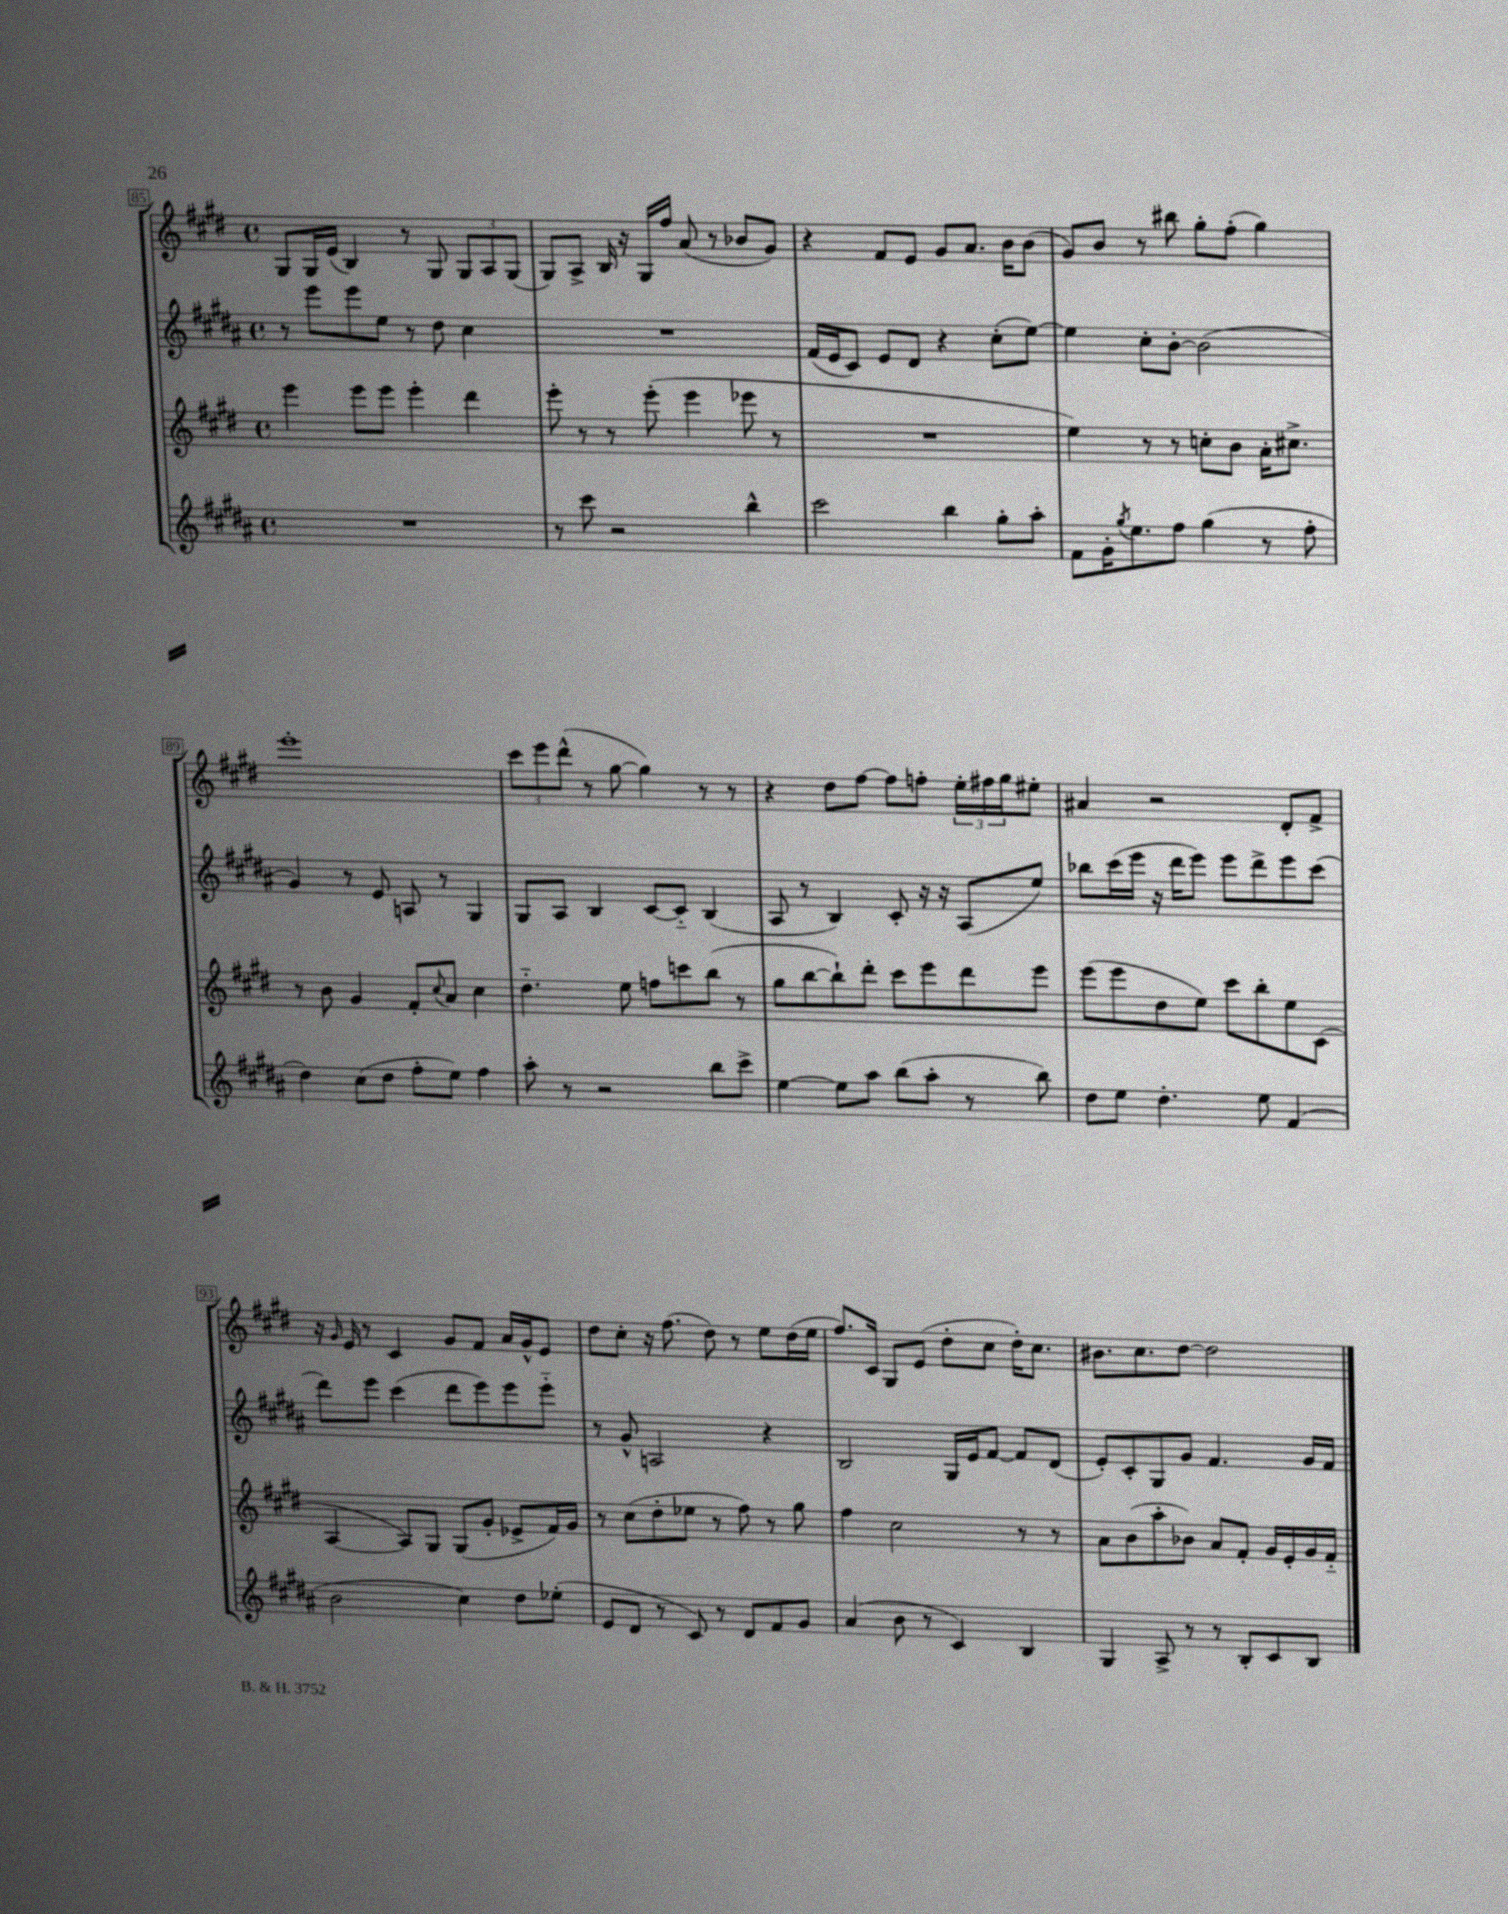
<<
\new StaffGroup <<
\new Staff = "s0" {
    \clef treble \key e \major \defaultTimeSignature \time 4/4
    gis8 gis16 e'16( b4) r8 gis8 \tuplet 3/2 { gis8 a8 gis8( } |
    gis8) a8-> b16 r16 gis16 fis''16 a'8( r8 bes'8 gis'8) |
    r4 fis'8 e'8 gis'8 a'8. b'16 b'8( |
    gis'8) b'8 r8 bis''8 gis''8-. fis''8-.( gis''4) |
    e'''1-. |
    \tuplet 3/2 { cis'''8 e'''8 dis'''8-^( } r8 gis''8~ gis''4) r8 r8 |
    r4 dis''8 fis''8~ fis''8 f''8-. \tuplet 3/2 { e''16-. fis''16 gis''16 } eis''8-. |
    ais'4 r2 dis'8-. fis'8-> |
    r16 \grace { gis'16 } e'16 r8 cis'4 gis'8 fis'8 a'16 gis'16-^ e'8 |
    dis''8 cis''8-. r16 fis''8.( dis''8) r8 e''8 dis''16( e''16 |
    fis''8.) cis'16 gis8 e'8( dis''8-. cis''8 dis''16-.) cis''8. |
    bis'8. cis''8. dis''8~ dis''2 \bar "|." |
}
\new Staff = "s1" {
    \clef treble \key b \major \defaultTimeSignature \time 4/4
    r8 e'''8 e'''8 e''8 r8 dis''8 cis''4 |
    R1 |
    fis'16( e'16 cis'8) e'8 dis'8 r4 cis''8-.( e''8~) |
    e''4 cis''8-. b'8~-. b'2( |
    gis'4) r8 e'8 a8 r8 gis4 |
    gis8 ais8 b4 cis'8~ cis'8-_ b4( |
    ais8 r8 b4) cis'8-. r16 r16 ais8( e''8) |
    bes''8 cis'''16( e'''16 r16 dis'''16 e'''8) e'''8 dis'''8-> e'''8 cis'''8( |
    dis'''8) e'''8 cis'''4( dis'''8 e'''8) e'''8 e'''8-_ |
    r8 gis'8-^ a2 r4 |
    b2 gis16 e'16 fis'8~ fis'8 dis'8( |
    e'8-.) cis'8-. gis8 gis'8 fis'4. gis'16 fis'16 \bar "|." |
}
\new Staff = "s2" {
    \clef treble \key e \major \defaultTimeSignature \time 4/4
    e'''4 e'''8 e'''8 e'''4-. dis'''4 |
    e'''8-. r8 r8 e'''8-.( e'''4 ees'''8 r8 |
    R1 |
    e''4) r8 r8 c''8-. b'8 a'16-. cis''8.-> |
    r8 b'8 gis'4 fis'8-. \appoggiatura { cis''8 } a'8 cis''4 |
    dis''4.-_ e''8 f''8 c'''8 b''8( r8 |
    gis''8 b''8~ b''8-!) dis'''8-. cis'''8 e'''8 dis'''8 e'''8 |
    e'''8( e'''8 dis''8 e''8) cis'''8 b''8-. e''8 cis'8( |
    a4~ a8) gis8 gis8( gis'8-. ees'8-> fis'16) gis'16 |
    r8 cis''8( dis''8-. ees''8 r8 fis''8) r8 gis''8 |
    fis''4 cis''2 r8 r8 |
    a'8 b'8( a''8-. bes'8) a'8 fis'8-. gis'16 e'16-. gis'16 fis'16-_ \bar "|." |
}
\new Staff = "s3" {
    \clef treble \key b \major \defaultTimeSignature \time 4/4
    R1 |
    r8 cis'''8 r2 b''4-^ |
    cis'''2 b''4 gis''8-. ais''8-. |
    fis'8 gis'16-. \acciaccatura { gis''8 } e''8. fis''8 gis''4( r8 fis''8-. |
    dis''4) cis''8( dis''8 fis''8-. e''8) fis''4 |
    ais''8-. r8 r2 b''8 cis'''8-> |
    e''4~ e''8 ais''8 b''8( ais''8-. r8 b''8) |
    dis''8 e''8 dis''4.-. e''8 fis'4( |
    b'2 cis''4) dis''8 ees''8-.( |
    e'8 dis'8 r8 cis'8) r8 dis'8 fis'8 gis'8 |
    ais'4( b'8 r8 cis'4) b4 |
    gis4 ais8-> r8 r8 b8-. cis'8 b8 \bar "|." |
}
>>
>>
\layout { \context { \Score currentBarNumber = #85 \override BarNumber.stencil = #(make-stencil-boxer 0.1 0.3 ly:text-interface::print) } }
